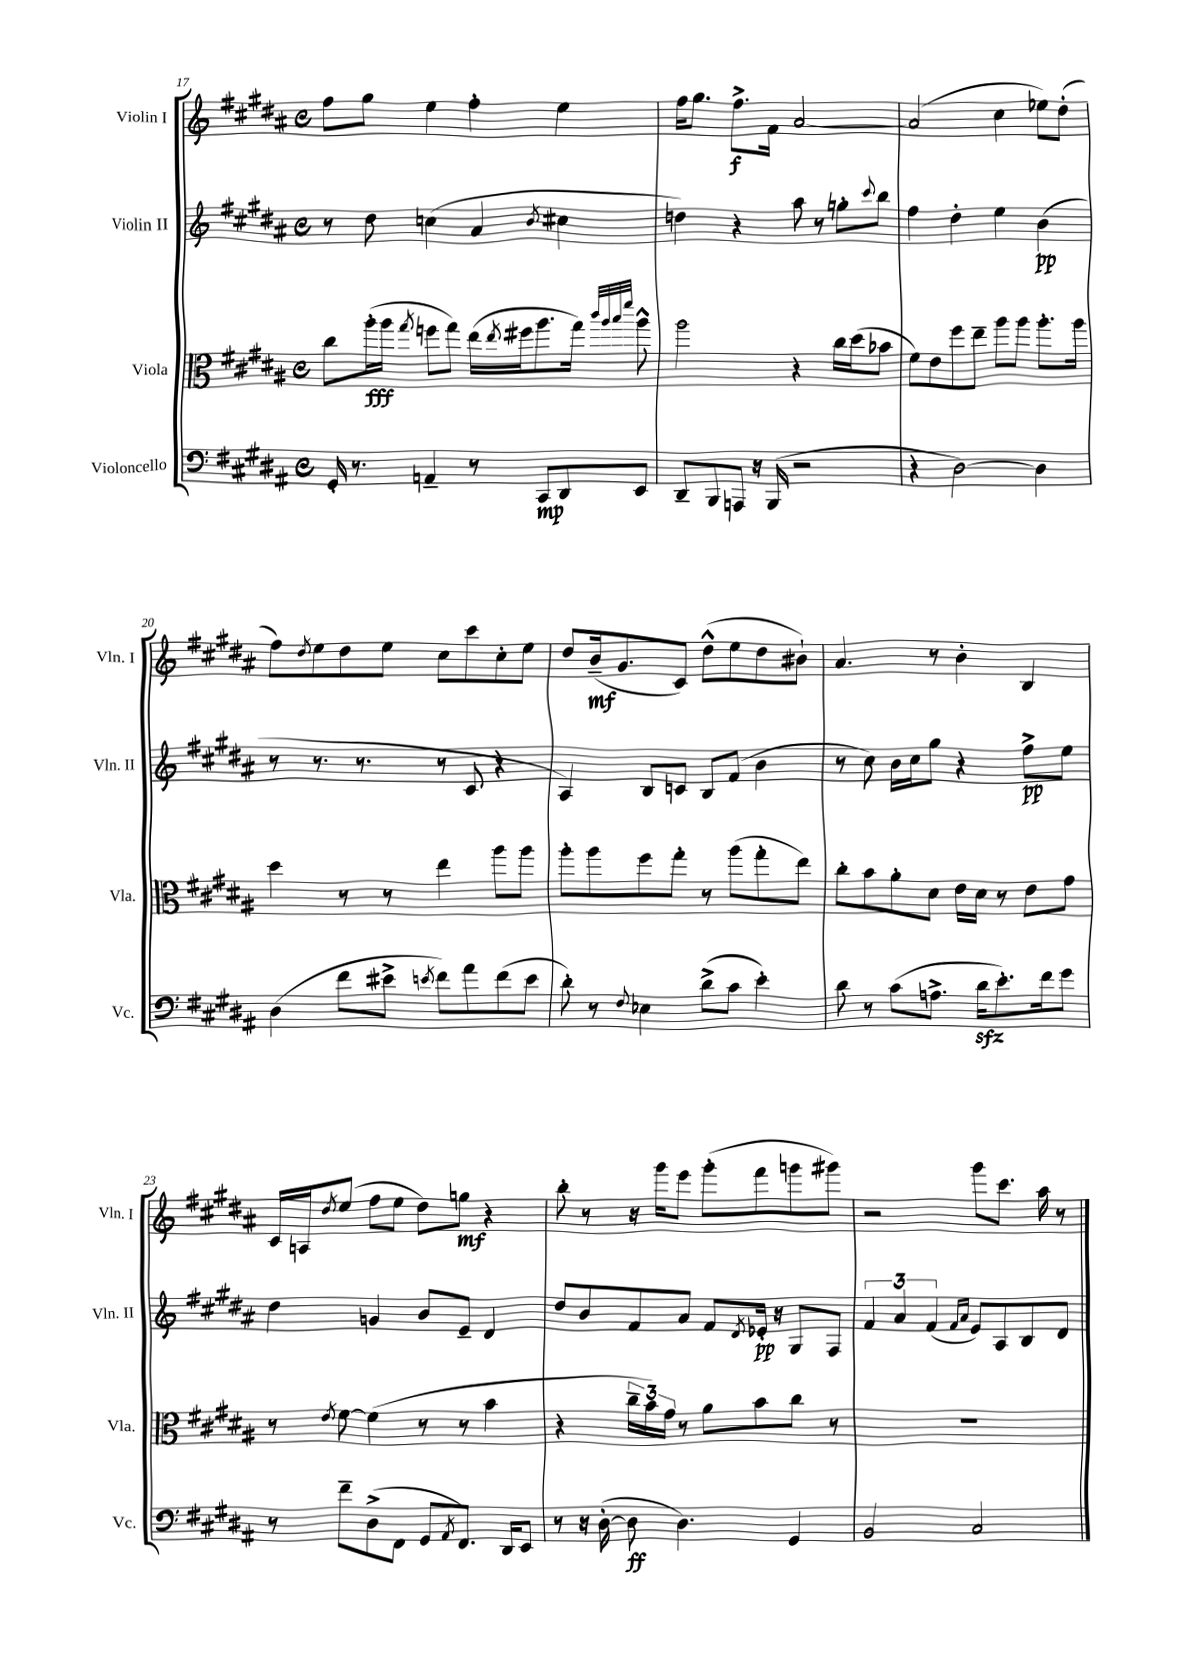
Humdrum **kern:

**kern	**kern	**kern	**kern
*staff4	*staff3	*staff2	*staff1
*clefF4	*clefC3	*clefG2	*clefG2
*k[f#c#g#d#a#]	*k[f#c#g#d#a#]	*k[f#c#g#d#a#]	*k[f#c#g#d#a#]
*M4/4	*M4/4	*M4/4	*M4/4
*met(c)	*met(c)	*met(c)	*met(c)
16GG#'/	8cc#\L	8r	8ff#\L
8.r	.	.	.
.	(16aa#'\L	8dd#\	8gg#\J
.	16aa#\JJ	.	.
.	8qgg#/	.	.
4AA~/	8ff\L	(4cc\	4ee\
.	8gg#\J)	.	.
8r	(16ee\LL	4a#/	4ff#'\
.	8qee/	.	.
.	16ff#\J	.	.
8CC#/L	8.aa#\	.	.
.	.	8qb/	.
8DD#/	.	4cc#\	4ee\
.	16gg#\Jk)	.	.
.	32qqccc#/LLL	.	.
.	32qqaa#/	.	.
.	32qqbb/	.	.
.	32qqfff#/JJJ	.	.
8EE/J	8aa#^^\	.	.
=	=	=	=
8DD#~/L	2aa#\	4dd\)	16ff#\LK
.	.	.	8.gg#\J
8BBB/	.	.	.
8AAA/J	.	4r	8.ff#^\L
16r	.	.	.
(16BBB/	.	.	16f#\Jk
2r	4r	8aa#\	[2a#/
.	.	8r	.
.	16cc#\LL	8gg'\L	.
.	(16dd#\J	.	.
.	.	8qqccc#/	.
.	8b-\J	8bb\J	.
=	=	=	=
4r	8f#\L)	4ff#\	(2a#/]
.	8e\	.	.
[2D#\)	8ff#\	4dd#'\	.
.	8ee~\J	.	.
.	8aa#\L	4ee\	4cc#\
.	8aa#\J	.	.
4D#\]	8.aa#'\L	(4b\	8ee-\L)
.	.	.	(8dd#'\J
.	16aa#\Jk	.	.
=	=	=	=
(4D#\	4dd#\	8r	8ff#\L)
.	.	.	8qdd#/
.	.	8.r	8ee\
8f#\L	8r	.	8dd#\
.	.	8.r	.
8e#^\J	8r	.	8ee\J
8qe/	.	.	.
8f#\L)	4ee\	8r	8cc#\L
8a#\	.	8c#/	8ccc#\
(8f#\	8aa#\L	4r	8cc#'\
8e\J	8aa#\J	.	8ee\J
=	=	=	=
8d#'\)	8aa#'\L	4A#/)	8dd#/L
8r	8aa#\	.	(16b~/k
.	.	.	8.g#/
8qqF#/	.	.	.
4E-\	8ff#\	8B/L	.
.	8gg#'\J	8c/J	8c#/J)
(8d#^\L	8r	8B/L	(8dd#^^\L
8c#\J	(8aa#\L	(8f#/J	8ee\
4e'\)	8gg#'\	4b\	8dd#\
.	8ee\J)	.	8b#`\J)
=	=	=	=
8d#\	8cc#'\L	8r	4.a#/
8r	8b\	8cc#\)	.
(8c#\L	8a#'\	16b\LL	.
.	.	16cc#\J	.
8.A^\J	8d#\J	8gg#\J	8r
.	16e\LL	4r	4b'\
16d#\LK	16d#\JJ	.	.
8.e'\)	8r	.	.
.	8e\L	8ff#^\L	4B/
16f#\k	.	.	.
8g#\J	8g#\J	8ee\J	.
=	=	=	=
8r	8r	4dd#\	16c#/LL
.	.	.	16A/J
.	8qe/	.	8qdd#/
8f#~\L	[8f#\	.	(8ee/J
(8D#^\	(4f#\]	4g/	8ff#\L
8FF#\J	.	.	8ee\J
8GG#/L	8r	8b/L	8dd#\L)
8qAA#/	.	.	.
8.FF#/J)	8r	8e~/J	8gg\J
.	4b\	4d#/	4r
16DD#/LK	.	.	.
8EE/J	.	.	.
=	=	=	=
8r	4r	8dd#/L	8bb'\
16r	.	8b/	8r
([16D#'\	.	.	.
8D#\]	24cc#~\LL	8f#/	16r
.	24b\)	.	.
.	.	.	16ggg#\LK
.	24g#\JJ	.	.
4.D#\)	8r	8a#/J	8eee\J
.	8a#\L	8f#/L	(8ggg#'\L
.	.	8qd#/	.
.	8b\	16e-'/Jk	8fff#\
.	.	16r	.
4GG#/	8cc#\J	8G#/L	8ggg\
.	8r	8F#/J	8ggg#\J)
=	=	=	=
2BB/	1r	6f#/	2r
.	.	6a#/	.
.	.	(6f#/	.
.	.	16qqf#/LL	.
.	.	16qqa#/JJ	.
2C#/	.	8e/L)	8ggg#\L
.	.	8A#/	8.ccc#\J
.	.	8B/	.
.	.	.	16aa#\
.	.	8d#/J	8r
==	==	==	==
*-	*-	*-	*-
